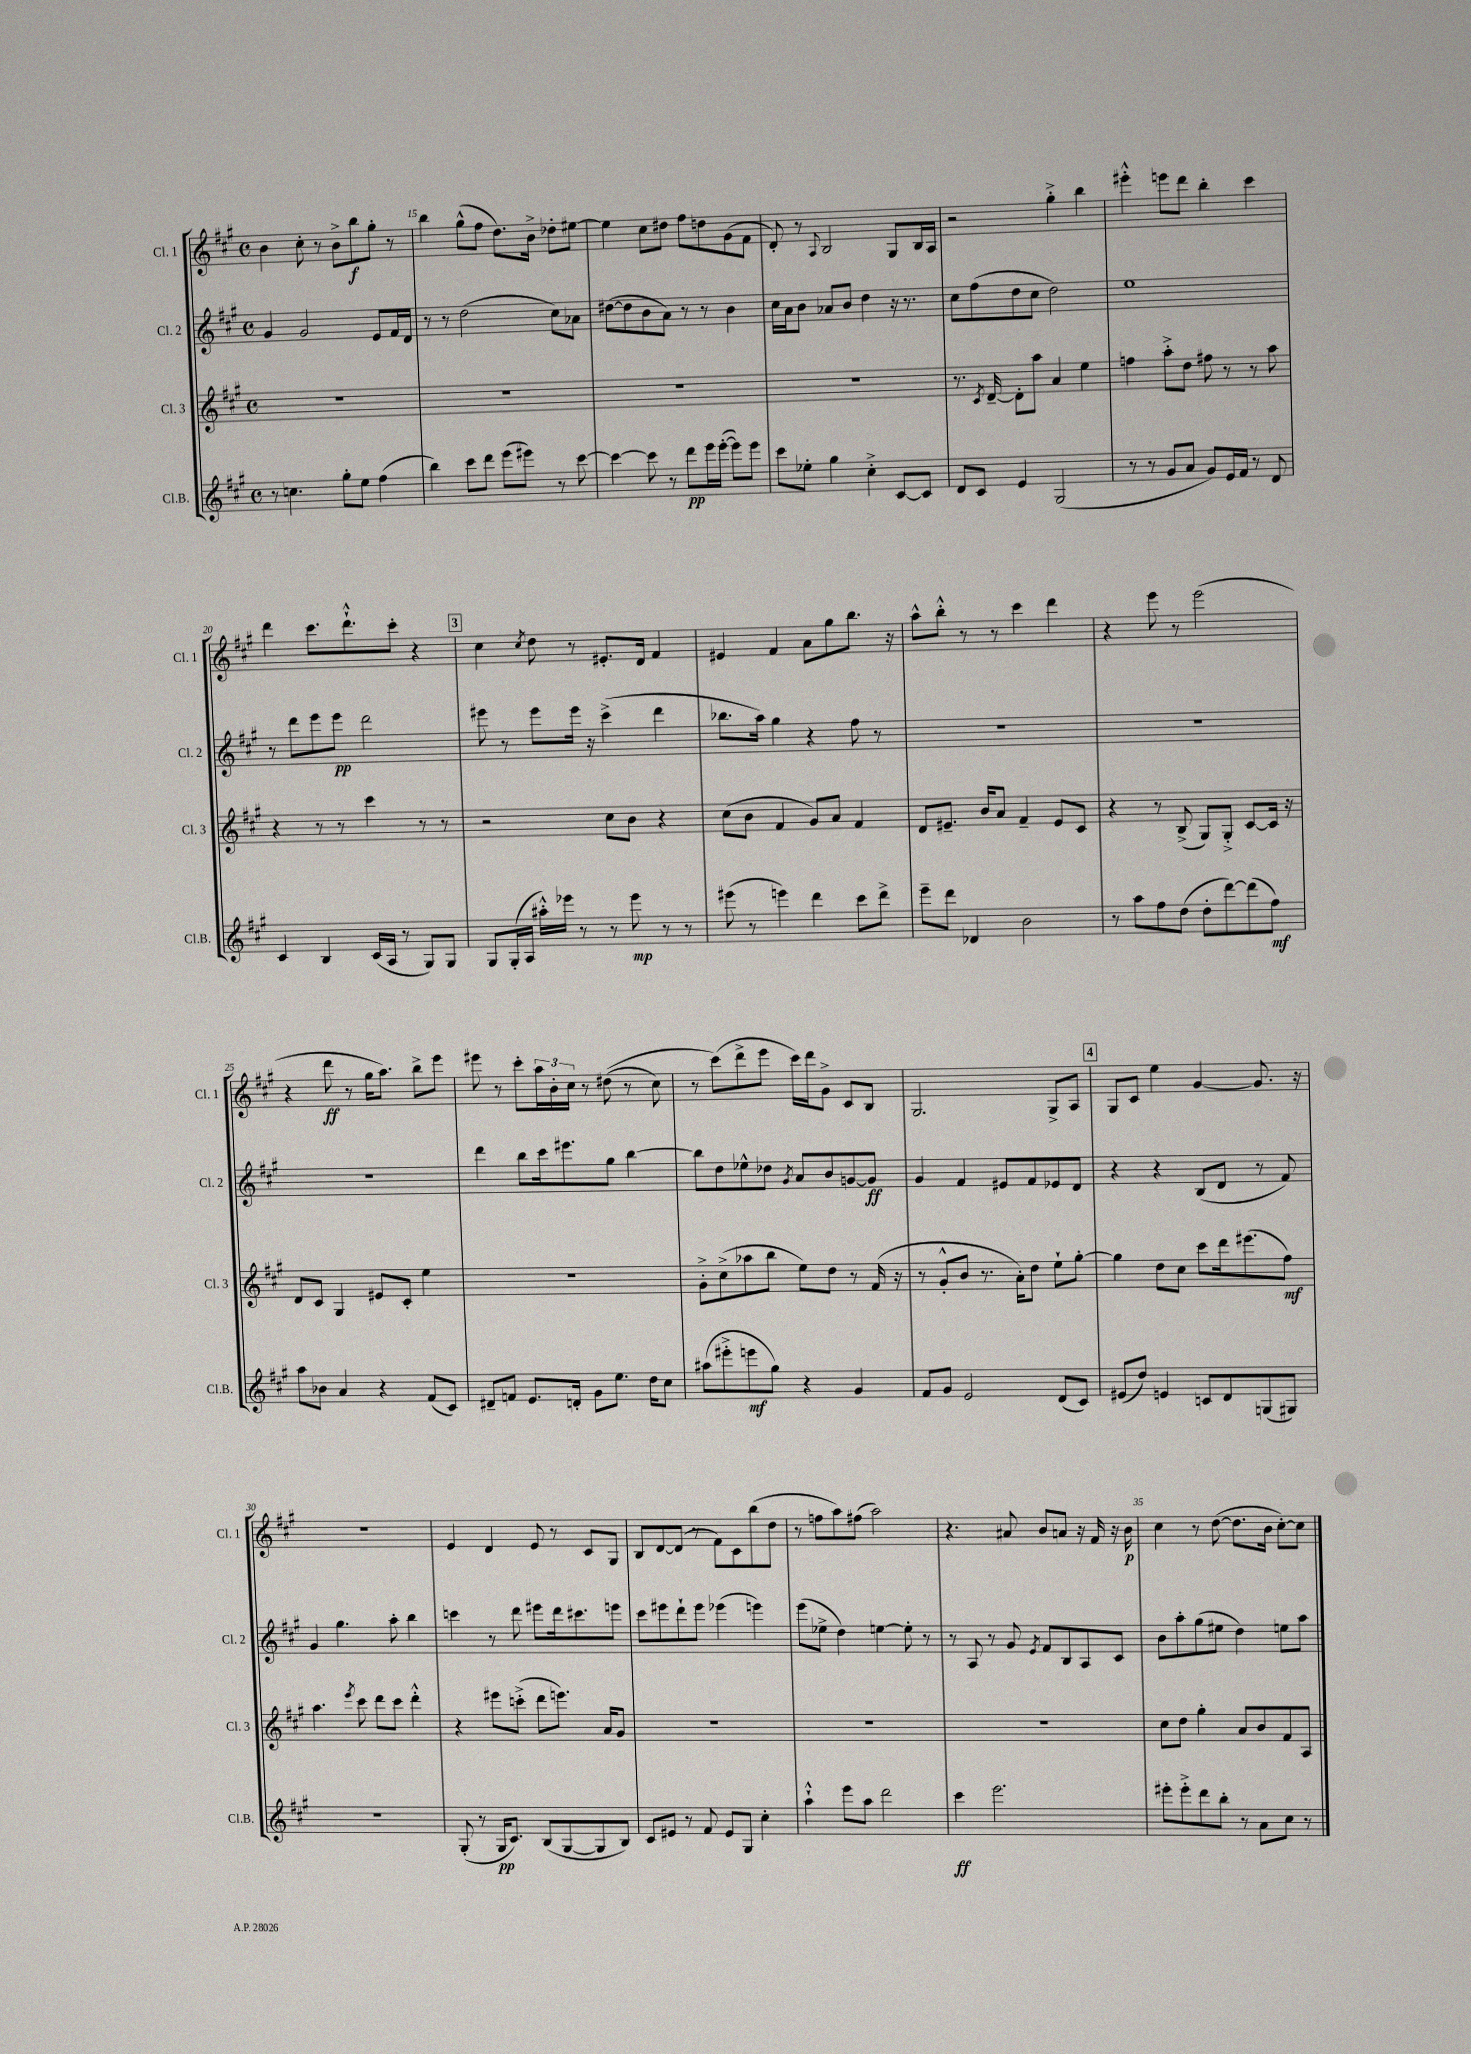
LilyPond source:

<<
\new StaffGroup <<
\new Staff = "s0" \with { instrumentName = "Cl. 1" shortInstrumentName = "Cl. 1" } {
    \clef treble \key a \major \defaultTimeSignature \time 4/4
    b'4 cis''8-. r8 b'8-> b''8\f gis''8-. r8 |
    b''4 gis''8-^( fis''8 d''8.) b'16-> des''8-. eis''8~ |
    eis''4 cis''8 dis''8 fis''8 d''8 gis'8( fis'8 |
    d'8-.) r8 \appoggiatura { a8 } b2 gis8 b16 a16 |
    r2 gis''4-.-> b''4 |
    eis'''4-.-^ e'''8 d'''8 b''4-. cis'''4 |
    d'''4 cis'''8. d'''8.-!-^ cis'''8-. r4 |
    \mark \markup { \box "3" } cis''4 \acciaccatura { cis''8 } d''8 r8 eis'8.-. d'16 fis'4 |
    eis'4 fis'4 a'8 gis''8 b''8. r16 |
    a''8-^ b''8-.-^ r8 r8 cis'''4 d'''4 |
    r4 e'''8 r8 e'''2( |
    r4 d'''8\ff r8 gis''16 a''8.) b''8-> e'''8 |
    eis'''8 r8 cis'''8-. \tuplet 3/2 { a''16 b'16-. cis''16 } r8 dis''8(\( r8 cis''8) |
    r8 cis'''8(\) d'''8-> e'''8 cis'''16) d'''16 gis'8-> cis'8 b8 |
    gis2. gis8-> a8 |
    \mark \markup { \box "4" } gis8 cis'8 e''4 gis'4~ gis'8. r16 |
    R1 |
    e'4 d'4 e'8 r8 cis'8 gis8 |
    b8 d'8~ d'8( r8 fis'8) cis'8 b''8( d''8 |
    r8 f''8 a''8) fis''8( a''2) |
    r4. ais'8 b'8 a'8 r16 fis'16 r16 b'16\p |
    cis''4 r8 d''8~( d''8. b'16 cis''8~-.) cis''8 \bar "|." |
}
\new Staff = "s1" \with { instrumentName = "Cl. 2" shortInstrumentName = "Cl. 2" } {
    \clef treble \key a \major \defaultTimeSignature \time 4/4
    gis'4 gis'2 e'8 fis'16 d'16 |
    r8 r8 d''2( cis''8) aes'8 |
    dis''8~( dis''8 b'8 a'8) r8 r8 b'4 |
    cis''16 a'16 b'8 aes'8 b'8 d''4 r16 r8. |
    cis''8 fis''8( d''8 cis''8 d''2) |
    e''1 |
    r8 d'''8 e'''8 e'''8\pp d'''2 |
    \mark \markup { \box "3" } eis'''8 r8 eis'''8 eis'''16 r16 cis'''4->( d'''4 |
    bes''8. a''16) gis''4 r4 fis''8 r8 |
    R1 |
    R1 |
    R1 |
    d'''4 b''8 cis'''16 eis'''8. gis''8 b''4~ |
    b''8 d''8 ees''8-^ des''8 \acciaccatura { gis'8 } a'8 b'8 g'8~ g'8\ff |
    gis'4 fis'4 eis'8 fis'8 ees'8 d'8 |
    \mark \markup { \box "4" } r4 r4 b8( d'8 r8 fis'8) |
    gis'4 gis''4. a''8-. b''4 |
    c'''4 r8 d'''8 eis'''8 d'''16 cis'''8. e'''8 |
    cis'''8 eis'''8 d'''8-! eis'''8 ees'''4( e'''4) |
    e'''8( ees''8-> d''4) e''4~ e''8-. r8 |
    r8 a8 r8 gis'8 \acciaccatura { e'8 } fis'8 b8 a8 cis'8 |
    b'8 a''8-. gis''8( eis''8 d''4) e''8 a''8 \bar "|." |
}
\new Staff = "s2" \with { instrumentName = "Cl. 3" shortInstrumentName = "Cl. 3" } {
    \clef treble \key a \major \defaultTimeSignature \time 4/4
    R1 |
    R1 |
    R1 |
    R1 |
    r8. \acciaccatura { cis'8 } d'16~-- d'8-. a''8 a'4 e''4 |
    f''4 a''8-.-> d''8 fis''8 r8 r8 a''8 |
    r4 r8 r8 cis'''4 r8 r8 |
    \mark \markup { \box "3" } r2 cis''8 b'8 r4 |
    cis''8( b'8 fis'4 gis'8) a'8 fis'4 |
    d'8 eis'8.-- b'16 a'8 fis'4-- eis'8 cis'8 |
    r4 r8 b8->( gis8) gis8-.-> cis'8~ cis'16 r16 |
    d'8 cis'8 gis4 eis'8 cis'8-. e''4 |
    R1 |
    gis'8-.-> cis''8->( aes''8 b''8 e''8) d''8 r8 fis'16( r16 |
    r8 gis'8-.-^ b'8 r8. a'16-.) d''8 e''8-! gis''8~-. |
    \mark \markup { \box "4" } gis''4 d''8 cis''8 cis'''8 d'''16 eis'''8.( fis''8\mf) |
    a''4. \acciaccatura { e'''8 } cis'''8 d'''8 cis'''8 d'''4-.-^ |
    r4 eis'''8 c'''8-.->( d'''8 e'''8.) a'16 gis'8 |
    R1 |
    R1 |
    R1 |
    cis''8 d''8 gis''4-. a'8 b'8 fis'8 a8 \bar "|." |
}
\new Staff = "s3" \with { instrumentName = "Cl.B." shortInstrumentName = "Cl.B." } {
    \clef treble \key a \major \defaultTimeSignature \time 4/4
    r8 c''4. gis''8-. e''8 fis''4( |
    b''4) cis'''8 d'''8 e'''8( eis'''8) r8 cis'''8~ |
    cis'''4~ cis'''8 r8 d'''8\pp e'''16 e'''16~-.( e'''8) e'''8 |
    cis'''8 ees''8-. gis''4 cis''4-.-> cis'8~ cis'8 |
    d'8 cis'8 e'4 gis2( |
    r8 r8 gis'8 a'8 gis'8) e'16 fis'16 r8 d'8 |
    cis'4 b4 cis'16( a16 r8 gis8) gis8 |
    \mark \markup { \box "3" } gis8 gis16-.( a16 ais''16-.-^) ees'''16 r8 r8 ees'''8\mp r8 r8 |
    eis'''8( r8 e'''4) d'''4 cis'''8 d'''8-> |
    e'''8-- d'''8 des'4 b'2 |
    r8 a''8 fis''8 d''8( d''8-. d'''8~) d'''8( fis''8\mf) |
    a''8 bes'8 a'4 r4 fis'8( cis'8) |
    dis'8-- f'8 e'8. d'16-. gis'8 e''8. d''16 cis''8 |
    ais''8( eis'''8-.-> e'''8\mf gis''8) r4 gis'4 |
    fis'8 gis'8 e'2 d'8( cis'8) |
    \mark \markup { \box "4" } eis'8( d''8) e'4 c'8 d'8 g8( gis8) |
    R1 |
    gis8-.( r8 gis16\pp cis'8.) b8( gis8~ gis8 b8) |
    cis'8 eis'8 r8 fis'8 eis'8 gis8 cis''4-. |
    a''4-!-^ e'''8 a''8 d'''2 |
    cis'''4\ff e'''2. |
    eis'''8-. eis'''8-.-> d'''8 b''8-. r8 a'8 cis''8 r8 \bar "|." |
}
>>
>>
\layout { \context { \Score currentBarNumber = #14 \override BarNumber.break-visibility = ##(#f #t #t) barNumberVisibility = #(every-nth-bar-number-visible 5) } }
